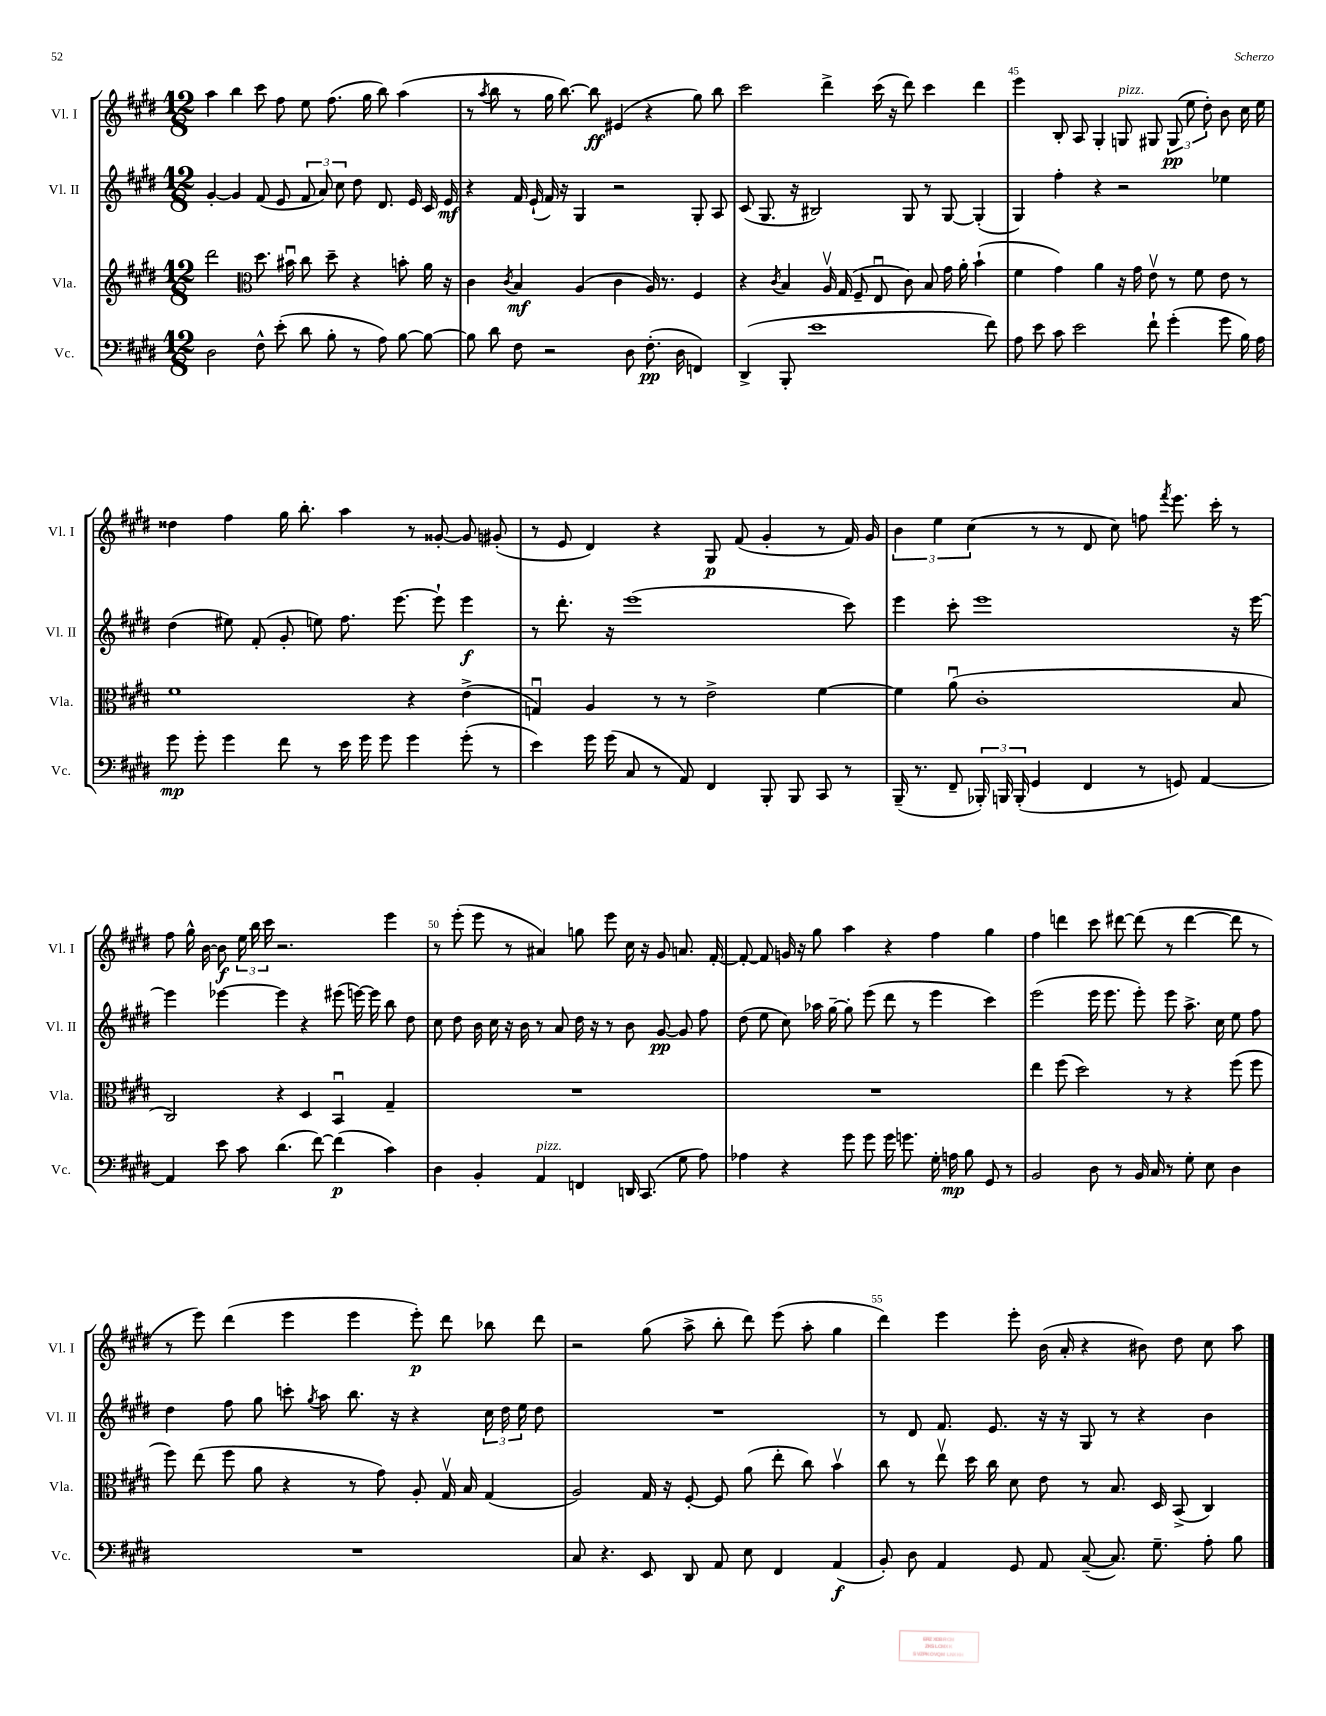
<<
\new StaffGroup <<
\new Staff = "s0" \with { instrumentName = "Vl. I" shortInstrumentName = "Vl. I" } {
    \clef treble \key e \major \numericTimeSignature \time 12/8
    \autoBeamOff a''4 b''4 cis'''8 fis''8 e''8 fis''8.( gis''16 b''8) a''4( |
    r8 \acciaccatura { a''8 } b''8 r8 gis''16 b''8.~) b''8\ff eis'4( r4 gis''8) b''8 |
    cis'''2 dis'''4-> cis'''16( r16 dis'''8) cis'''4 dis'''4 |
    e'''4 b8-. a8 gis4-. g8^\markup { \italic "pizz." } gis8 \tuplet 3/2 { gis8\pp( e''8 dis''8-.) } b'8 cis''16 e''16 |
    disis''4 fis''4 gis''16 b''8.-. a''4 r8 gisis'8~-. gisis'8 gis'8-.( |
    r8 e'8 dis'4) r4 gis8\p fis'8( gis'4-. r8 fis'16) gis'16 |
    \tuplet 3/2 { b'4 e''4 cis''4( } r8 r8 dis'8 cis''8) f''8 \acciaccatura { fis'''8 } e'''8. cis'''16-. r8 |
    fis''8 gis''16-^ b'16~ b'8\f \tuplet 3/2 { e''16 b''16 cis'''16 } r2. e'''4 |
    r8 e'''8-.( e'''8 r8 ais'4) g''8 e'''8 cis''16 r16 gis'8 a'8. fis'16~-. |
    fis'8~-. fis'8 g'16 r16 gis''8 a''4 r4 fis''4 gis''4 |
    fis''4 d'''4 cis'''8 dis'''8~ dis'''8( r8 dis'''4~ dis'''8 r8 |
    r8 e'''8) dis'''4( e'''4 e'''4 e'''8-.\p) dis'''8 bes''8 dis'''8 |
    r2 gis''8( a''8-> b''8-. dis'''8) e'''8( a''8-. gis''4 |
    dis'''4) e'''4 e'''8-. b'16( a'16-. r4 bis'8) dis''8 cis''8 a''8 \bar "|." |
}
\new Staff = "s1" \with { instrumentName = "Vl. II" shortInstrumentName = "Vl. II" } {
    \clef treble \key e \major \numericTimeSignature \time 12/8
    \autoBeamOff gis'4~-. gis'4 fis'8( e'8 \tuplet 3/2 { fis'8 a'8) cis''8 } dis''8 dis'8. e'16 cis'16 e'16\mf |
    r4 fis'16 e'16-!( fis'16) r16 gis4 r2 gis8-. a8 |
    cis'8( gis8. r16 bis2) gis8 r8 gis8~ gis4-.( |
    gis4) fis''4-. r4 r2 ees''4 |
    dis''4( eis''8) fis'8-.( gis'8-. e''8) fis''8. e'''8.~ e'''8-! e'''4\f |
    r8 dis'''8.-. r16 e'''1( cis'''8) |
    e'''4 cis'''8-. e'''1 r16 e'''16~ |
    e'''4 ees'''4~ ees'''4 r4 eis'''8( e'''16~) e'''16 b''8 dis''8 |
    cis''8 dis''8 b'16 cis''16 r16 b'16 r8 a'8 dis''16 r16 r8 b'8 gis'8~\pp gis'8 fis''8 |
    dis''8( e''8 cis''8) aes''16 gis''16~-- gis''8-. e'''8( dis'''8 r8 e'''4 cis'''4) |
    e'''2( e'''16 e'''8. e'''8-.) e'''8 a''8.-> cis''16 e''8 fis''8 |
    dis''4 fis''8 gis''8 c'''8-. \acciaccatura { gis''8 } a''8 b''8. r16 r4 \tuplet 3/2 { cis''16 dis''16 e''16 } dis''8 |
    R1. |
    r8 dis'8 fis'8. e'8. r16 r16 gis8 r8 r4 b'4 \bar "|." |
}
\new Staff = "s2" \with { instrumentName = "Vla." shortInstrumentName = "Vla." } {
    \clef treble \key e \major \numericTimeSignature \time 12/8
    \autoBeamOff dis'''2 \clef alto dis''8. bis'16\downbow cis''8 dis''8-- r4 b'8-. a'16 r16 |
    cis'4 \acciaccatura { cis'8 } b4\mf a4( cis'4 a16) r8. fis4 |
    r4 \acciaccatura { cis'8 } b4 a16\upbow gis16( fis8-- e8\downbow cis'8) b8 gis'16 a'16-. b'4-!( |
    fis'4 gis'4) a'4 r16 gis'16 e'8\upbow r8 fis'8 e'8 r8 |
    fis'1 r4 e'4->( |
    g4\downbow) a4 r8 r8 e'2-> fis'4~ |
    fis'4 a'8\downbow( cis'1-. b8 |
    cis2) r4 dis4 b,4\downbow gis4-- |
    R1. |
    R1. |
    e''4 fis''8( dis''2) r8 r4 fis''8( fis''8 |
    fis''8) e''8( fis''8 a'8 r4 r8 gis'8) a8-. gis16\upbow b16 gis4( |
    a2) gis16 r16 fis8~-. fis8 a'8( e''8-. cis''8) b'4\upbow |
    cis''8 r8 e''8\upbow dis''16 cis''16 dis'8 e'8 r8 b8. dis16 b,8->( cis4) \bar "|." |
}
\new Staff = "s3" \with { instrumentName = "Vc." shortInstrumentName = "Vc." } {
    \clef bass \key e \major \numericTimeSignature \time 12/8
    \autoBeamOff dis2 fis8-^ e'8-.( dis'8 b8-. r8 a8) b8~ b8~ |
    b8 dis'8 fis8 r2 dis8 fis8.-.\pp( dis16 f,4) |
    dis,4->( b,,8-. e'1 fis'8) |
    a8 e'8 cis'8 e'2 fis'8-! gis'4-.( gis'8 b16) a16 |
    gis'8\mp gis'8-. gis'4 fis'8 r8 e'16 gis'16 gis'8 gis'4 gis'8-.( r8 |
    e'4) gis'16 gis'16( cis8 r8 a,8) fis,4 b,,8-. b,,8 cis,8 r8 |
    b,,16--( r8. fis,8-- \tuplet 3/2 { bes,,16-.) b,,16 b,,16-.( } gis,4 fis,4 r8 g,8) a,4~ |
    a,4 e'8 cis'8 dis'4.( fis'8~) fis'4\p( cis'4) |
    dis4 b,4-. a,4^\markup { \italic "pizz." } f,4 d,16 cis,8.( gis8 a8) |
    aes4 r4 gis'8 gis'8 gis'16 g'8. gis16-. a16\mp b8 gis,8 r8 |
    b,2 dis8 r8 b,16 cis16 r8 gis8-. e8 dis4 |
    R1. |
    cis8 r4. e,8 dis,8 a,8 e8 fis,4 a,4\f( |
    b,8-.) dis8 a,4 gis,8 a,8 cis8~--( cis8.) gis8.-- a8-. b8 \bar "|." |
}
>>
>>
\layout { \context { \Score currentBarNumber = #42 \override BarNumber.break-visibility = ##(#f #t #t) barNumberVisibility = #(every-nth-bar-number-visible 5) } }
